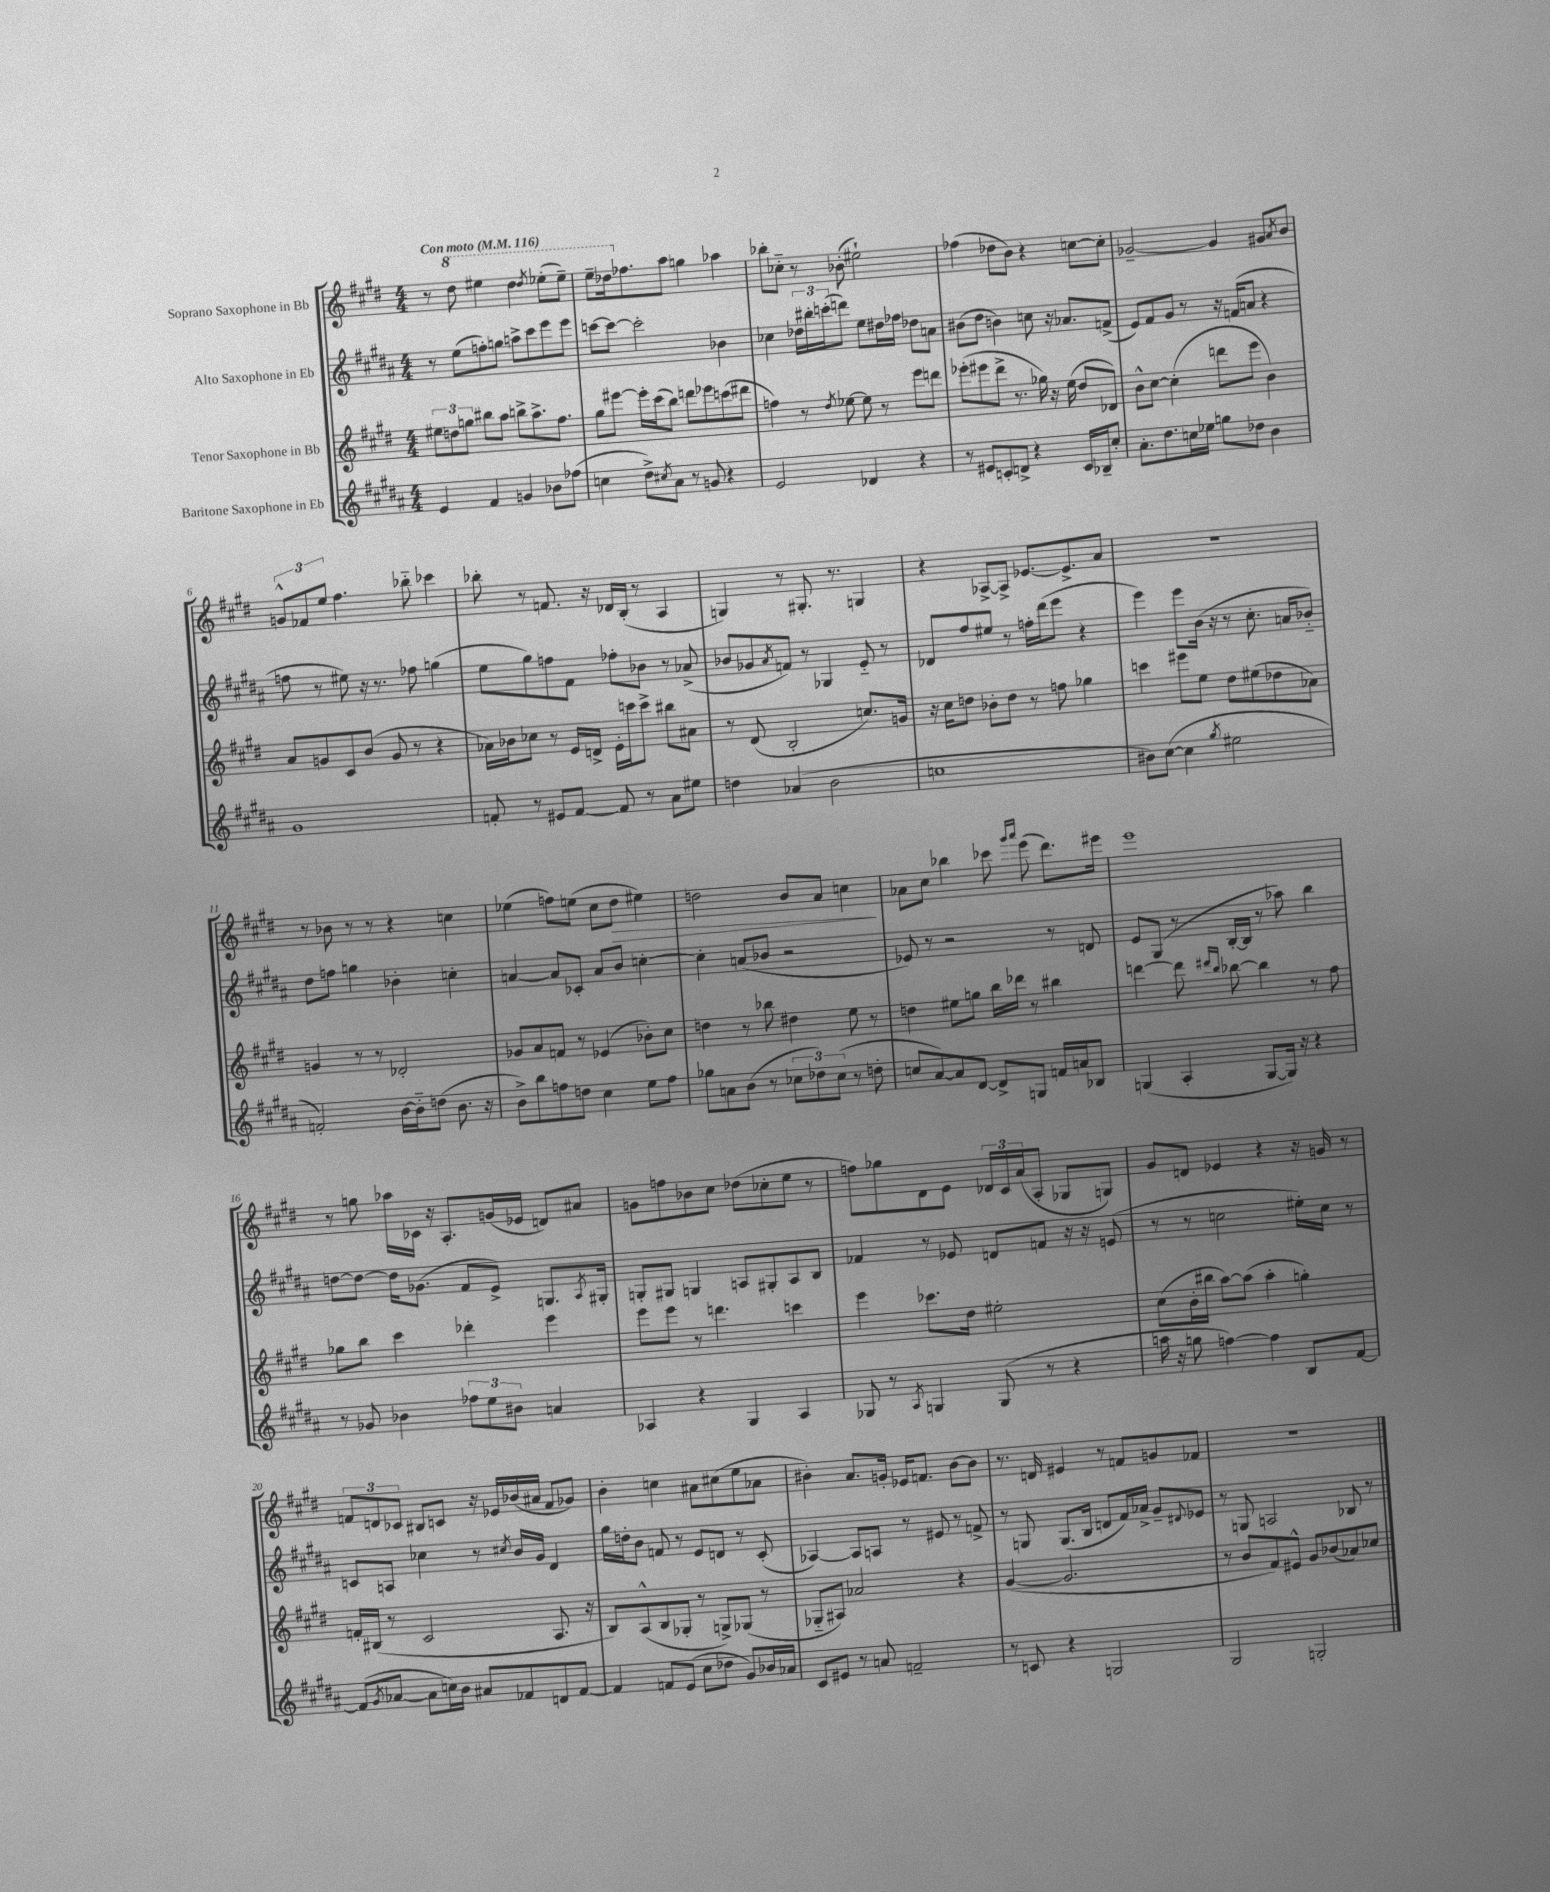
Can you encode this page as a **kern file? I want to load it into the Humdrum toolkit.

**kern	**kern	**kern	**kern	**dynam
*part4	*part3	*part2	*part1	*part1
*staff4	*staff3	*staff2	*staff1	*staff1
*I"Baritone Saxophone in Eb	*I"Tenor Saxophone in Bb	*I"Alto Saxophone in Eb	*I"Soprano Saxophone in Bb	*
*clefG2	*clefG2	*clefG2	*clefG2	*
*k[f#c#g#d#a#]	*k[f#c#g#d#]	*k[f#c#g#d#a#]	*k[f#c#g#d#]	*
*M4/4	*M4/4	*M4/4	*M4/4	*
*MM116	*MM116	*MM116	*MM116	*
=1	=1	=1	=1	=1
!	!	!	!LO:TX:a:B:t=Con moto	!
4e/	12ee#X\L	8r	8r	.
.	12ddn\	.	.	.
*	*	*	*8va	*
.	.	(8ee\L	8ddd#\	.
.	12ggn\J	.	.	.
4f#/	8bb#X\L	8ffn'\)	4eee#X\	.
.	8aa\J	8ggn\J	.	.
4gn/	8bbn^\L	8aan^\L	4ddd#\	.
.	8.aa^\	8ccc#\	.	.
.	.	.	8qddd#/	.
8b-X\L	.	8eee\	(8eee-X'\L	.
.	8.ff#\J	.	.	.
(8ff-X\J	.	8eee\J	8eee-~\J)	.
=2	=2	=2	=2	=2
4ccn\	8gg#\L	[8cccn\L	8eee~\L	.
.	[8eee#X\J	8ccc\J_	16ddd-X\k	.
*	*	*	*X8va	*
.	.	.	8.ff-X\	.
8dd#^\L)	16eee#'\LL]	2ccc'\]	.	.
.	(16ccc#\J	.	.	.
8qcc#X/	.	.	.	.
8a#\J	8bb\J)	.	8aa\J	.
8r	8dddn\L	.	4ggn\	.
8gn/	8eee-X\	.	.	.
4r	(8cccn\	4b-X\	4aa-X\	.
.	8ddd#X\J	.	.	.
=3	=3	=3	=3	=3
2e/	4ffn\)	4cc-X\	8bb-X'\L	.
.	.	.	8cc-X\J	.
.	8r	24dd-X\LL	8r	.
.	.	24bb#X'\	.	.
.	.	(24cccn'\J	.	.
.	8qdd#/	.	.	.
.	[8ee-X\	8dddn\J)	(8b-X'\	.
4d-X/	8ee-\]	8ee\L	2ee#X`\)	.
.	8r	16dd#X\L	.	.
.	.	16ff-X\JJ	.	.
4r	8eee\L	8dd-X\L	.	.
.	8dddn\J	8an\J	.	.
=4	=4	=4	=4	=4
8r	(8eee-X'\L	(8b#X\L	(4ff-X\	.
8e#X/L	8eee#X\	8dd#\J	.	.
8cn'/	8ddd#^\J	4bn\)	8dd-X\L	.
8dn^/J	8.r	.	8b\J)	.
4r	.	8ccn\	4r	.
.	16gg-X\)	.	.	.
.	16r	16r	.	.
.	(16ee\	8.a-X/L	.	.
16c/LL	8dd#/L	.	[8ccn\L	.
16B-X~/J	.	.	.	.
8cc#'/J	8d-X/J)	(8fn^/J	8cc'\J]	.
=5	=5	=5	=5	=5
8.a#'\L	8b^^\L	8e/L)	[2g-X~/	.
.	[8cc#\J	8f#/	.	.
8.dd#\	.	.	.	.
.	(4cc#'\]	8g#/J	.	.
16ccn\L	.	8r	.	.
16ee-X\JJ	.	.	.	.
8ggn\L	8dddn\L	16r	4g-/]	.
.	.	(16fn/KL	.	.
8dd-X\J	8eee\J	8an/J	.	.
4b\	4b\)	4r	8g#X/L	.
.	.	.	8qa/	.
.	.	.	8b/J	.
!!LO:LB:g=z
=6	=6	=6	=6	=6
1g#	8a/L	8ffn\	12gn^^/L	.
.	.	.	12f-X/	.
.	8gn/	8r	.	.
.	.	.	12ee/J	.
.	8c#/	8ee#X\)	4.ff#\	.
.	(8b/J	16r	.	.
.	.	8.r	.	.
.	8g/	.	.	.
.	8r	8ff-X\	8bb-X\	.
.	4r	(4ggn\	4ccc-X\	.
=7	=7	=7	=7	=7
8fn'/	16a-X\LL)	8ee\L	8bb-X'\	.
.	16b-X\J	.	.	.
8r	8cc-X\J	8gg#\)	8r	.
8e#X/L	8r	8ffn\	8.fn/	.
[8f/J	16e/LL	8f#\J	.	.
.	16dn^/JJ	.	16r	.
8f/]	16e'\LL	8ff-X'\L	16d-X/LL	.
.	16cccn\J	.	(16B'/JJ	.
8r	8ccc^\J	8b-X\J	8r	.
8a#\L	8bb#X\L	8r	4A/	.
8ee#X\J	8a#X\J	(8a-X^/	.	.
=8	=8	=8	=8	=8
4ddn\	8r	8b-X/L	4Gn/)	.
.	(8d#/	8g-X/	.	.
.	.	8qa#/	.	.
(4a-X/	2B'/	8fn/J)	8r	.
.	.	8r	8.G#X'/	.
2b\	.	4G-X/	.	.
.	.	.	8.r	.
.	8.ccn/L)	8e/	4Gn/	.
.	.	8r	.	.
.	16gn/Jk	.	.	.
=9	=9	=9	=9	=9
1ccn	16r	8d-X/L	4r	.
.	16cc#\KL	.	.	.
.	8ddn\J	8ff#/	.	.
.	8b-X'\L	8ee#X/J	[8A-X^/L	.
.	8dd\J	8r	8A-^/J]	.
.	8r	16ffn'\LL	[8.e-X/L	.
.	.	(16ddd#\J	.	.
.	8ffn\	8eee\J	.	.
.	.	.	8.e-^/]	.
.	4gg-X\	4r	.	.
.	.	.	8a/J	.
=10	=10	=10	=10	=10
8b#X\L)	4cccn\	4eee\)	1r	.
([8cc#\J	.	.	.	.
4cc#\]	8eee#X\L	8eee\L	.	.
.	8ee\J	(16b\Jk	.	.
.	.	16r	.	.
8qgg#/	.	.	.	.
2ee#X\	8dd#\L	8r	.	.
.	(8ee#X\	8.cc#'\	.	.
.	8dd-X\	.	.	.
.	.	16an/KL	.	.
.	8a-X\J)	8b-X/J)	.	.
!!LO:LB:g=z
=11	=11	=11	=11	=11
2fn'/)	4gn/	8dd#\L	8r	.
.	.	8ffn\J	8b-X\	.
.	8r	4ggn\	8r	.
.	8r	.	8r	.
[16b\LL	2d-X'/	4b-X'\	4r	.
16b\J]	.	.	.	.
(8ddn\J	.	.	.	.
8.b\	.	4ccn'\	4ccn\	.
16r	.	.	.	.
=12	=12	=12	=12	=12
8b^\L)	8g-X/L	[4an/	(4ee-X\	.
8bb\	8a/	.	.	.
8ffn\	8fn/J	8a/L]	8ffn\L)	.
8ddn\J	8r	8c-X'/J	(8een\J	.
4cc#\	(4e-X/	8a/L	8cc#\L	.
!	!	!	!	!LO:HP:b
.	.	8b/J	8dd#\J	>
8ee\L	8b-X'\L)	[4ccn'\	4ee#X\)	.
8ff\J	8cc#\J	.	.	.
=13	=13	=13	=13	=13
8gg-X\L	4ddn\	4cc'\]	2ddn\	.
8an\	.	.	.	.
(8b\J	8r	(8an/L	.	.
8r	8bb-X\	8b-X/J	.	.
12cc-X\L	4dd#X\	2r	8b/L	.
12dd-X\)	.	.	.	.
.	.	.	8a/J	.
(12cc-\J	.	.	.	.
8r	8ee\	.	4ccn\	.
8ddn'\	8r	.	.	.
.	.	.	.	]
=14	=14	=14	=14	=14
8ccn/L	4ddn\	8e-X/)	8a-X\L	.
[8a#/)	.	8r	8cc#\J	.
8a#/]	8ee#X\L	2r	4bb-X\	.
[8d#/J	8ggn\J	.	.	.
8d#^/L]	16bb\LL	.	8ccc-X\	.
.	16ddd-X\JJ	.	.	.
.	.	.	16qqggg#/LL	.
.	.	.	16qqaaa/JJ	.
8Gn/J	8r	.	(8eee\	.
16fn/LL	4bb#X\	8r	8.ddd#\L)	.
16an/J	.	.	.	.
8B-X/J	.	8dn/	.	.
.	.	.	16eee#X\Jk	.
=15	=15	=15	=15	=15
(4Gn/	[4dddn\	8e/L	1eee	.
.	.	(8G#/J	.	.
4A#'/	8ddd\]	8r	.	.
.	16qqddd#X/LL	.	.	.
.	16qqbb/JJ	.	.	.
.	[8bb-X\	[16B'/LL	.	.
.	.	16B/JJ]	.	.
[8G/L	4bb-\]	8r	.	.
16G/Jk])	.	8aa-X\)	.	.
16r	.	.	.	.
4r	8r	4bb\	.	.
.	8ff#\	.	.	.
!!LO:LB:g=z
=16	=16	=16	=16	=16
8r	8gg-X\L	[8ddn\L	8r	.
8g-X/	8bb\J	8dd\J_	8ggn\	.
4b-X\	4ccc#\	16dd\KL]	16aa-X\LL	.
.	.	(8.g-X\J	16c-X\JJ	.
.	.	.	16r	.
.	.	.	8.A'/L	.
12ff-X\L	4ddd-X'\	8f#/L	.	.
12ee\	.	.	.	.
.	.	8e^/J)	(16gn/L	.
12b#X\J	.	.	.	.
.	.	.	16e-X/JJ	.
4an/	4eee\	8.Gn/L	8dn/L)	.
.	.	.	8a#X/J	.
.	.	8qA#/	.	.
.	.	16G#X'/Jk	.	.
=17	=17	=17	=17	=17
4A-X/	8eee\L	8Gn'/L	8gn\L	.
.	8eee\J	8G#X/J	8ffn\	.
4r	8r	4Gn/	8b-X\	.
.	4.dddn\	.	8cc#\J	.
4G#/	.	8An/L	(8dd-X\L	.
.	.	8G#X'/	8cc-X'\	.
4A-/	4cccn\	8A/	8ee\J	.
.	.	8B/J	8r	.
=18	=18	=18	=18	=18
8G-X/	4eee\	4f-X/	8ffn\L)	.
8r	.	.	8gg-X\	.
8qA#/	.	.	.	.
4Gn/	8.ccc-X\L	8r	8d#\	.
.	.	8e-X/	8e\J	.
.	16dd#\Jk	.	.	.
(8G/	2ee#X'\	8dn/L	24d-X/LL	.
.	.	.	24c#/	.
.	.	.	(24a/J	.
8r	.	8fn/J	8A'/J	.
4r	.	16r	8G-X/L	.
.	.	16r	.	.
.	.	(8en/	8Gn/J)	.
=19	=19	=19	=19	=19
16aan\	(8cc#\L	8r	8g#/L	.
16r	.	.	.	.
8ggn\	16b'\L	8r	8dn/J	.
.	16bb#X\JJ	.	.	.
[4ffn\)	[8aa\L)	2ccn\	4e-X/	.
.	(8aa\J]	.	.	.
4ff\]	4aa'\	.	4r	.
8B/L	4ggn'\)	16ee#X'\LL)	16r	.
.	.	16cc\JJ	16gn/	.
[8f#/J	.	8r	8r	.
!!LO:LB:g=z
=20	=20	=20	=20	=20
(8f#/L]	16fn'/LL	8cn/L	12fn/L	.
.	(16B#X/JJ	.	.	.
.	.	.	12dn/	.
8qg#/	.	.	.	.
[8a-X/J	8r	8An/J	.	.
.	.	.	12c-X/J	.
8a-\L]	2c#/	4cc-X\	8B#X/L	.
16ccn\L)	.	.	8cn/J	.
16b\JJ	.	.	.	.
8a#X/L	.	8r	16r	.
.	.	.	16e-X/LL	.
.	.	8qcc#X/	.	.
8f-X/	.	16b/LL	(16b-X/	.
.	.	16g#/JJ	16a#X/JJ	.
8dn/	8.A/	4d#/	8f/L	.
[8f-/J	.	.	8g-X/J)	.
.	16r	.	.	.
=21	=21	=21	=21	=21
4f-/]	8B/L)	16gg#\LL	4b'\	.
.	.	16ddn'\J	.	.
.	(8A^^/	8b\J	.	.
8fn/L	8B/	8fn/	4ccn\	.
(8e/J	8G-X'/J	8r	.	.
8cc#\L	8r	8e/L	8a#X\L	.
8dd-X\J	8Gn^/L)	8dn/J	(8cc#X\	.
8g#/L)	(8G-X/J	8r	8ee\	.
16b-X/L	8r	(8c#'/	8a-X\J	.
16a-X/JJ	.	.	.	.
=22	=22	=22	=22	=22
8c#/L	8G-X/L	[4A-X/)	4b#X'\)	.
8e#X/J	8A#X/J)	.	.	.
8r	2a-X/	8A-/L]	8.a/L	.
8an/	.	8An/J	.	.
.	.	.	16gn'/Jk	.
2fn~/	.	8r	16e-X/KL	.
.	.	.	8.fn/J	.
.	.	8e#X/	.	.
.	4r	8r	[8b#\L	.
.	.	8fn^/	8b#\J]	.
=23	=23	=23	=23	=23
8r	([4g#/	8r	8.r	.
8cn/	.	8Gn/	.	.
.	.	.	16dn/	.
4r	2.g#/]	(8.G/L	4e#X/	.
.	.	16B/Jk	.	.
2Gn/	.	8dn/L	8r	.
.	.	16f#/L)	8fn/L	.
.	.	16a-X^/JJ	.	.
.	.	8g#~/L	8gn/	.
.	.	8qqd#X/	.	.
.	.	8e-X/J	8f-X/J	.
=24	=24	=24	=24	=24
2G#/	8r	8r	1r	.
.	8b/L	8Gn/	.	.
.	8f#/)	2An/	.	.
.	8e#X^^/J	.	.	.
2Gn'/	8g#/L	.	.	.
.	(8b-X/	.	.	.
.	8a-X/)	8B-X/	.	.
.	8cc-X/J	8r	.	.
==	==	==	==	==
*-	*-	*-	*-	*-
